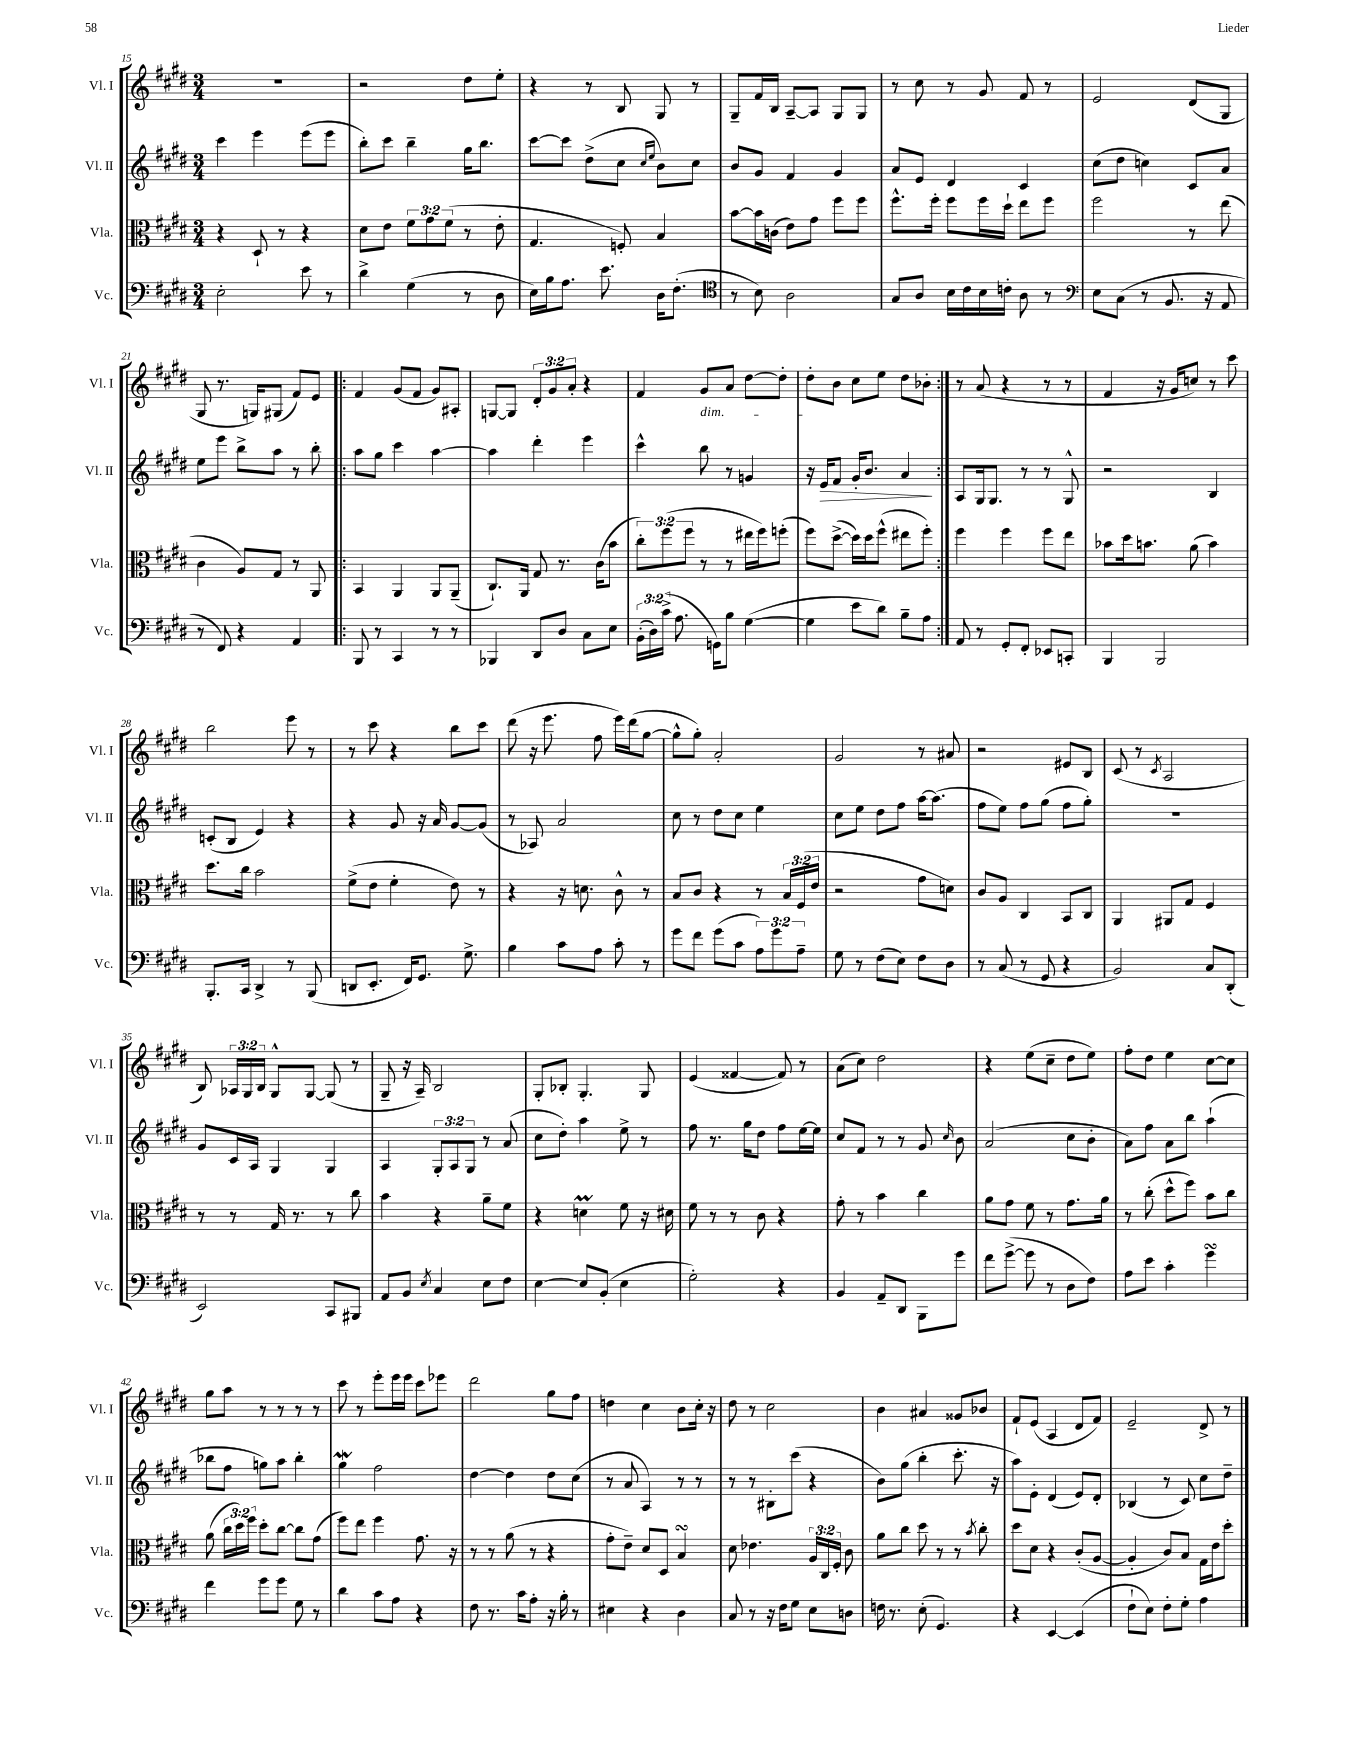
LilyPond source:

<<
\new StaffGroup <<
\new Staff = "s0" \with { instrumentName = "Vl. I" shortInstrumentName = "Vl. I" } {
    \clef treble \key e \major \numericTimeSignature \time 3/4 \override Staff.TupletNumber.text = #tuplet-number::calc-fraction-text
    \autoBeamOff R2. |
    r2 dis''8[ e''8]-. |
    r4 r8 b8 gis8 r8 |
    gis8[-- fis'16 b16] a8[~-- a8] gis8[ gis8] |
    r8 cis''8 r8 gis'8 fis'8 r8 |
    e'2 dis'8[( gis8] |
    gis8 r8. g16[) gis8]( fis'8[) e'8] |
    \repeat volta 2 { fis'4 gis'8[( fis'8] gis'8[) ais8]-. |
    g8[~ g8] \tuplet 3/2 { dis'8[-. gis'8 a'8]-. } r4 |
    fis'4 gis'8[\dim a'8] dis''8[~ dis''8]-. |
    dis''8[-.\! b'8] cis''8[ e''8] dis''8[ bes'8]-. | }
    r8 a'8( r4 r8 r8 |
    fis'4 r16 gis'16[ c''8]) r8 cis'''8 |
    b''2 e'''8 r8 |
    r8 cis'''8 r4 b''8[ cis'''8] |
    dis'''8( r16 e'''8. fis''8 e'''16[) dis'''16( gis''8]~ |
    gis''8[-^ gis''8]-.) a'2-. |
    gis'2 r8 ais'8 |
    r2 eis'8[ b8] |
    cis'8( r8 \acciaccatura { cis'8 } a2 |
    b8) \tuplet 3/2 { aes16[ gis16 b16] } gis8[-^ gis8]~ gis8( r8 |
    gis8-- r16 a16--) b2 |
    gis8[-. bes8]-. gis4.-. gis8 |
    e'4( fisis'4~ fisis'8) r8 |
    a'8[( cis''8]) dis''2 |
    r4 e''8[( cis''8]-- dis''8[ e''8]) |
    fis''8[-. dis''8] e''4 cis''8[~ cis''8] |
    gis''8[ a''8] r8 r8 r8 r8 |
    cis'''8 r8 e'''8[-. e'''16 e'''16] cis'''8[ ees'''8] |
    dis'''2 gis''8[ fis''8] |
    d''4 cis''4 b'8[ cis''16]-. r16 |
    dis''8 r8 cis''2 |
    b'4 ais'4 gisis'8[ bes'8] |
    fis'8[-! e'8]( a4 dis'8[ fis'8]) |
    e'2-- dis'8-> r8 \bar "|." |
}
\new Staff = "s1" \with { instrumentName = "Vl. II" shortInstrumentName = "Vl. II" } {
    \clef treble \key e \major \numericTimeSignature \time 3/4 \override Staff.TupletNumber.text = #tuplet-number::calc-fraction-text
    \autoBeamOff cis'''4 e'''4 e'''8[( e'''8] |
    b''8[-.) cis'''8] b''4-- gis''16[ b''8.] |
    cis'''8[~ cis'''8] dis''8[->( cis''8] \grace { cis''16[ e''16] } b'8[) cis''8] |
    b'8[ gis'8] fis'4 gis'4 |
    a'8[ e'8] dis'4 cis'4 |
    cis''8[( dis''8] c''4) cis'8[ a'8] |
    e''8[ e'''8] b''8[-> a''8] r8 b''8-. |
    \repeat volta 2 { a''8[ gis''8] cis'''4 a''4~ |
    a''4 dis'''4-. e'''4 |
    cis'''4-^ b''8 r8 g'4 |
    r16 e'16[\> fis'8] gis'16[-. b'8.] a'4\! | }
    a8[ gis16 gis8.] r8 r8 gis8-^ |
    r2 b4 |
    c'8[-.( b8] e'4) r4 |
    r4 gis'8 r16 a'16 gis'8[~ gis'8]( |
    r8 aes8) a'2 |
    cis''8 r8 dis''8[ cis''8] e''4 |
    cis''8[ e''8] dis''8[ fis''8] a''16[~ a''8.]( |
    fis''8[ e''8]) fis''8[ gis''8]( fis''8[ gis''8]-.) |
    R2. |
    gis'8[ cis'16 a16] gis4 gis4 |
    a4 \tuplet 3/2 { gis8[-. a8 gis8] } r8 a'8( |
    cis''8[ dis''8]-.) a''4 e''8-> r8 |
    fis''8 r8. gis''16[ dis''8] fis''8[ e''16~ e''16] |
    cis''8[ fis'8] r8 r8 gis'8 \grace { cis''16 } b'8 |
    a'2( cis''8[ b'8]-. |
    a'8[) fis''8] a'8[ b''8] a''4-!( |
    bes''8[ fis''8] g''8[) a''8] bes''4-. |
    gis''4\mordent fis''2 |
    dis''4~ dis''4 dis''8[ cis''8]( |
    r8 a'8 a4) r8 r8 |
    r8 r8 bis8[-. cis'''8]( r4 |
    b'8[) gis''8]( b''4-. cis'''8.-. r16 |
    a''8[) e'8]-. dis'4( e'8[) dis'8]-. |
    bes4( r8 cis'8) cis''8[ dis''8]-- \bar "|." |
}
\new Staff = "s2" \with { instrumentName = "Vla." shortInstrumentName = "Vla." } {
    \clef alto \key e \major \numericTimeSignature \time 3/4 \override Staff.TupletNumber.text = #tuplet-number::calc-fraction-text
    \autoBeamOff r4 dis8-! r8 r4 |
    dis'8[ e'8] \tuplet 3/2 { fis'8[ gis'8 fis'8]( } r8 e'8-. |
    gis4. f8-.) b4 |
    b'8[~ b'16 c'16]( e'8[) gis'8] fis''8[ fis''8] |
    fis''8.[-^ fis''16]-. fis''8[ fis''16 dis''16]-! e''8[ fis''8] |
    fis''2 r8 e''8( |
    cis'4 a8[) gis8] r8 a,8 |
    \repeat volta 2 { b,4 a,4 a,8[ a,8]--( |
    cis8.[-!) a,16] gis8 r8. cis'16[( b'8] |
    \tuplet 3/2 { cis''8[-.) fis''8( fis''8] } r8 r8 eis''16[ fis''16) f''8]-.( |
    fis''8[) dis''8]~->( dis''16[) dis''16 fis''8]-^( eis''8[ fis''8]-.) | }
    fis''4 fis''4 fis''8[ e''8] |
    bes'8[ dis''16 b'8.] a'8( b'4) |
    dis''8.[ cis''16] b'2 |
    fis'8[->( e'8] fis'4-. e'8) r8 |
    r4 r16 d'8. cis'8-^ r8 |
    b8[ cis'8] r4 r8 \tuplet 3/2 { b16[ fis16( e'16] } |
    r2 gis'8[ d'8]) |
    cis'8[ a8] cis4 b,8[ cis8] |
    a,4 ais,8[ gis8] fis4 |
    r8 r8 gis16 r8. r8 cis''8 |
    b'4 r4 a'8[-- fis'8] |
    r4 d'4\prall fis'8 r16 dis'16 |
    fis'8 r8 r8 cis'8 r4 |
    gis'8-. r8 b'4 cis''4 |
    a'8[ gis'8] fis'8 r8 gis'8.[ a'16] |
    r8 cis''8-.( dis''8[-^ fis''8]) b'8[ cis''8] |
    a'8( \tuplet 3/2 { cis''16[ dis''16) fis''16] } dis''8[-. cis''8]~ cis''8[ gis'8]( |
    fis''8[) e''8] fis''4 gis'8. r16 |
    r8 r8 a'8( r8 r4 |
    gis'8[-. e'8]--) dis'8[ dis8] b4\turn |
    dis'8 ees'4. \tuplet 3/2 { a16[ cis16 fis16]-. } cis'8 |
    a'8[ cis''8] dis''8 r8 r8 \acciaccatura { b'8 } cis''8-. |
    dis''8[ dis'8] r4 cis'8[-.( a8]~ |
    a4-. cis'8[) b8] gis16[ e'16 dis''8]-. \bar "|." |
}
\new Staff = "s3" \with { instrumentName = "Vc." shortInstrumentName = "Vc." } {
    \clef bass \key e \major \numericTimeSignature \time 3/4 \override Staff.TupletNumber.text = #tuplet-number::calc-fraction-text
    \autoBeamOff e2-. e'8 r8 |
    dis'4-> gis4( r8 dis8 |
    e16[) b16 a8.] e'8. dis16[ fis8.]-.( |
    \clef tenor r8 b8) a2 |
    gis8[ a8] b16[ cis'16 b16 c'16]-. a8 r8 |
    \clef bass e8[ cis8]( r8 b,8. r16 a,8 |
    r8 fis,8) r4 a,4 |
    \repeat volta 2 { b,,8 r8 cis,4 r8 r8 |
    bes,,4 dis,8[ dis8] cis8[ e8] |
    \tuplet 3/2 { b,16[-.( dis16) cis'16]->( } a8. g,16[) b8] gis4~( |
    gis4 e'8[ dis'8]) b8[-- a8] | }
    a,8 r8 gis,8[-. fis,8]-. ees,8[ c,8]-. |
    b,,4 b,,2 |
    b,,8.[-. cis,16] dis,4-> r8 b,,8( |
    d,8[ e,8.]-. fis,16[) gis,8.] gis8.-> |
    b4 cis'8[ a8] cis'8-. r8 |
    gis'8[ fis'8] gis'8[( cis'8] \tuplet 3/2 { a8[) gis'8 a8]-- } |
    gis8 r8 fis8[( e8]) fis8[ dis8] |
    r8 cis8( r8 gis,8 r4 |
    b,2) cis8[ dis,8]-.( |
    e,2) cis,8[ bis,,8] |
    a,8[ b,8] \acciaccatura { e8 } cis4 e8[ fis8] |
    e4~ e8[ b,8]-.( e4 |
    gis2-.) r4 |
    b,4 a,8[-- dis,8] b,,8[ gis'8] |
    fis'8[ gis'8]~->( gis'8 r8 dis8[ fis8]) |
    a8[ e'8] cis'4-. gis'4\turn |
    fis'4 gis'8[ gis'8] gis8 r8 |
    dis'4 cis'8[ a8] r4 |
    fis8 r8. cis'16[ a8]-. r16 b16-. r8 |
    eis4 r4 dis4 |
    cis8 r8 r16 fis16[ gis8] e8[ d8] |
    f16 r8. e8-.( gis,4.) |
    r4 e,4~ e,4( |
    fis8[-! e8]) fis8[-. gis8]-. a4 \bar "|." |
}
>>
>>
\layout { \context { \Score currentBarNumber = #15 } }
